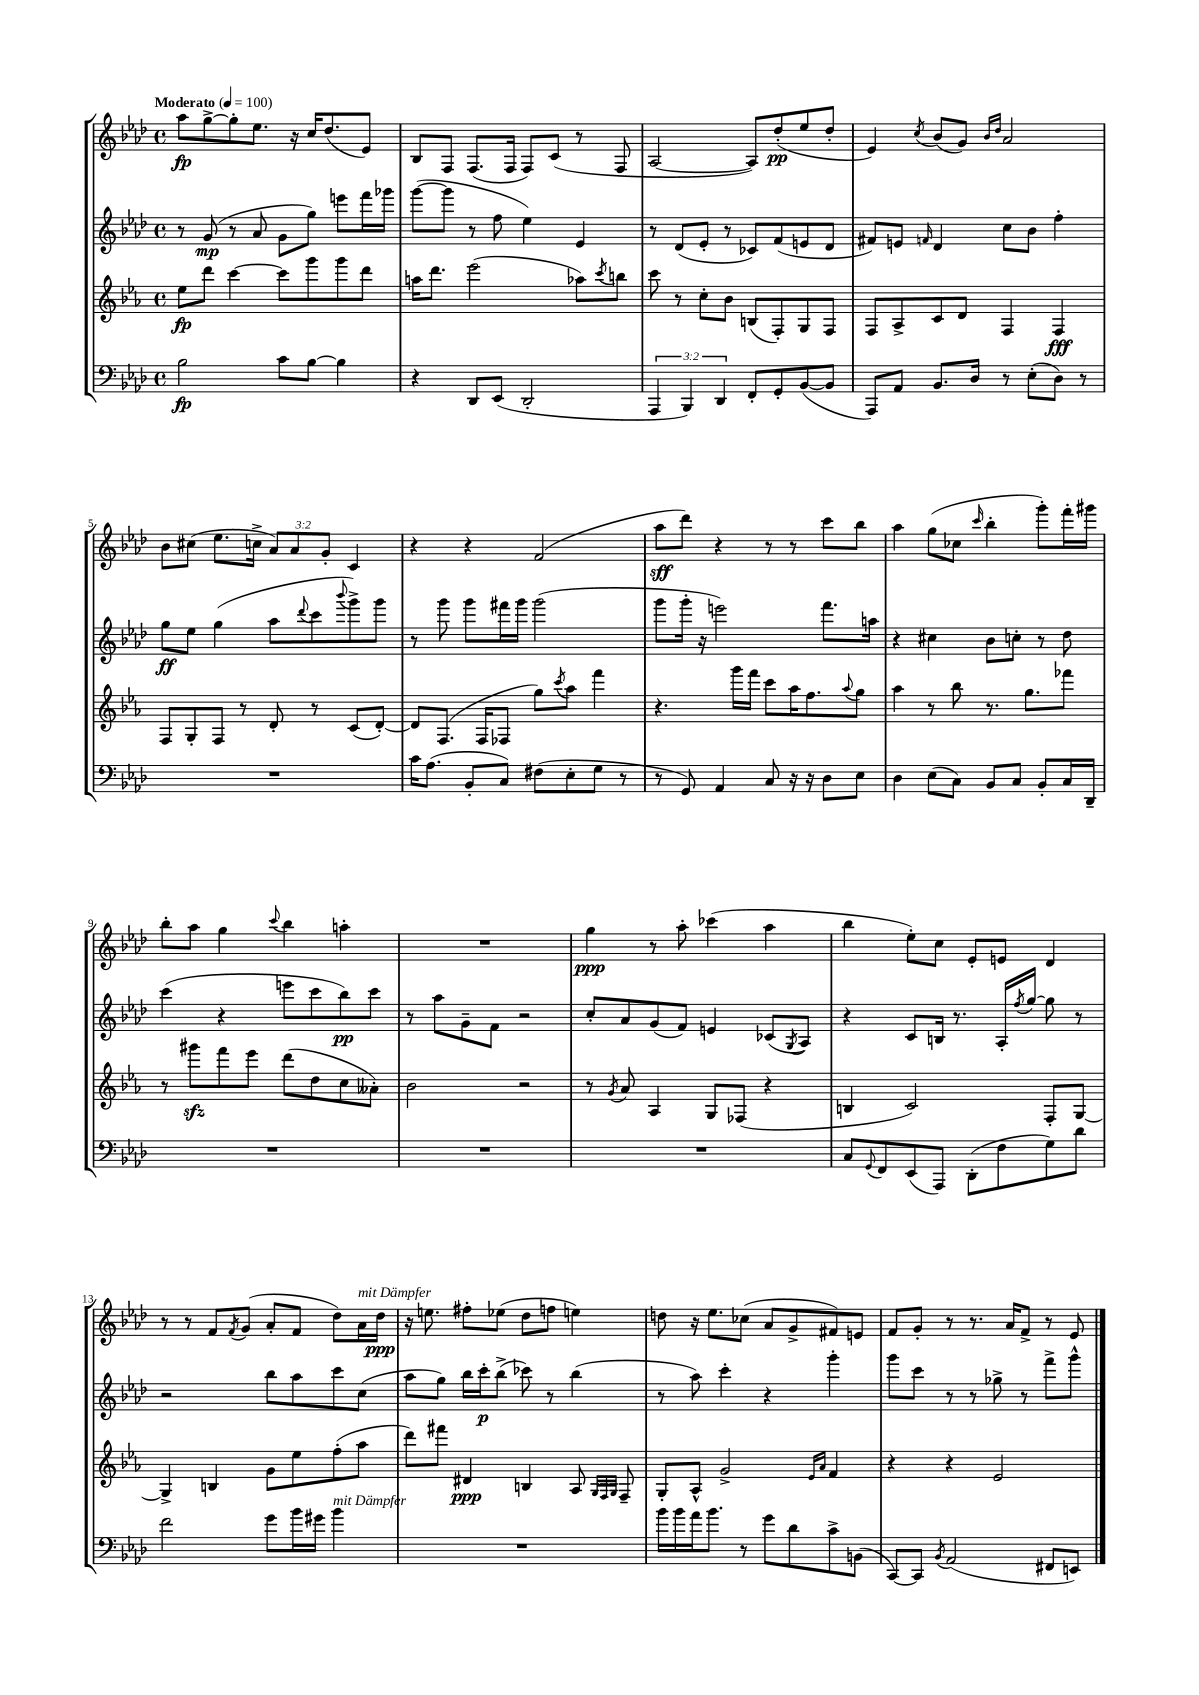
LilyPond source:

<<
\new StaffGroup <<
\new Staff = "s0" {
    \clef treble \key aes \major \defaultTimeSignature \time 4/4 \override Staff.TupletNumber.text = #tuplet-number::calc-fraction-text \tempo "Moderato" 4 = 100
    aes''8\fp g''8~-> g''8-. ees''8. r16 c''16 des''8.( ees'8) |
    bes8 f8 f8.( f16 f8) c'8( r8 f8 |
    aes2~ aes8) des''8-.\pp( ees''8 des''8-. |
    ees'4) \acciaccatura { c''8 } bes'8( g'8) \grace { bes'16 des''16 } aes'2 |
    bes'8 cis''8( ees''8. c''16-> \tuplet 3/2 { aes'8) aes'8 g'8-. } c'4 |
    r4 r4 f'2( |
    aes''8\sff des'''8) r4 r8 r8 c'''8 bes''8 |
    aes''4 g''8( ces''8 \grace { c'''16 } bes''4-. g'''8-.) f'''16-. gis'''16 |
    bes''8-. aes''8 g''4 \appoggiatura { c'''8 } bes''4 a''4-. |
    R1 |
    g''4\ppp r8 aes''8-. ces'''4( aes''4 |
    bes''4 ees''8-.) c''8 ees'8-. e'8 des'4 |
    r8 r8 f'8 \acciaccatura { f'8 } g'8( aes'8-. f'8 des''8) aes'16^\markup { \italic "mit Dämpfer" } des''16\ppp |
    r16 e''8. fis''8-. ees''8( des''8 f''8 e''4) |
    d''8 r16 ees''8. ces''8( aes'8 g'8-> fis'8) e'8 |
    f'8 g'8-. r8 r8. aes'16 f'8-> r8 ees'8 \bar "|." |
}
\new Staff = "s1" {
    \clef treble \key aes \major \defaultTimeSignature \time 4/4
    r8 g'8\mp( r8 aes'8 g'8 g''8) e'''8 f'''16 ges'''16 |
    g'''8~( g'''8 r8 f''8 ees''4) ees'4 |
    r8 des'8( ees'8-. r8 ces'8) f'8( e'8 des'8 |
    fis'8) e'8 \grace { f'16 } des'4 c''8 bes'8 f''4-. |
    g''8\ff ees''8 g''4( aes''8 \appoggiatura { des'''8 } c'''8 \appoggiatura { bes'''8 } g'''8->) g'''8 |
    r8 g'''8 g'''8 fis'''16 g'''16 g'''2( |
    g'''8 g'''16-. r16 e'''2) f'''8. a''16 |
    r4 cis''4 bes'8 c''8-. r8 des''8 |
    c'''4( r4 e'''8 c'''8 bes''8\pp) c'''8 |
    r8 aes''8 g'8-- f'8 r2 |
    c''8-. aes'8 g'8( f'8) e'4 ces'8( \acciaccatura { g8 } aes8) |
    r4 c'8 b16 r8. aes16-. \acciaccatura { f''8 } g''16~ g''8 r8 |
    r2 bes''8 aes''8 c'''8 c''8( |
    aes''8 g''8) bes''16 c'''16-.\p bes''8->( ces'''8) r8 bes''4( |
    r8 aes''8) c'''4-. r4 g'''4-. |
    g'''8 c'''8 r8 r8 ges''8-> r8 f'''8-> g'''8-^ \bar "|." |
}
\new Staff = "s2" {
    \clef treble \key ees \major \defaultTimeSignature \time 4/4
    ees''8\fp d'''8 c'''4~ c'''8 g'''8 g'''8 d'''8 |
    a''16 d'''8. ees'''2( aes''8) \acciaccatura { c'''8 } b''8 |
    c'''8 r8 c''8-. bes'8 b8( f8-.) g8 f8 |
    f8 aes8-> c'8 d'8 f4 f4\fff |
    f8 g8-. f8 r8 d'8-. r8 c'8( d'8~-.) |
    d'8 f8.( f16 fes8 g''8) \acciaccatura { c'''8 } aes''8 f'''4 |
    r4. g'''16 f'''16 c'''8 aes''16 f''8. \appoggiatura { aes''8 } g''8 |
    aes''4 r8 bes''8 r8. g''8. fes'''8 |
    r8 gis'''8\sfz f'''8 ees'''8 d'''8( d''8 c''8 aeses'8-.) |
    bes'2 r2 |
    r8 \acciaccatura { g'8 } aes'8 aes4 g8 fes8( r4 |
    b4 c'2) f8-. g8~ |
    g4-> b4 g'8 ees''8 f''8-.( aes''8 |
    d'''8) fis'''8 dis'4\ppp b4 aes8 \grace { g32 f32 g32 } f8-- |
    g8-. aes8-^ g'2-> \grace { ees'16 aes'16 } f'4 |
    r4 r4 ees'2 \bar "|." |
}
\new Staff = "s3" {
    \clef bass \key aes \major \defaultTimeSignature \time 4/4 \override Staff.TupletNumber.text = #tuplet-number::calc-fraction-text
    bes2\fp c'8 bes8~ bes4 |
    r4 des,8 ees,8( des,2-. |
    \tuplet 3/2 { aes,,4 bes,,4) des,4 } f,8-. g,8-. bes,8~( bes,8 |
    aes,,8) aes,8 bes,8. des16 r8 ees8-.( des8) r8 |
    R1 |
    c'16 aes8.( bes,8-. c8) fis8( ees8-. g8 r8 |
    r8 g,8) aes,4 c8 r16 r16 des8 ees8 |
    des4 ees8( c8) bes,8 c8 bes,8-. c16 des,16-- |
    R1 |
    R1 |
    R1 |
    c8 \appoggiatura { g,8 } f,8 ees,8( aes,,8) des,8-.( f8 g8) des'8 |
    f'2 g'8 bes'16 gis'16 bes'4^\markup { \italic "mit Dämpfer" } |
    R1 |
    bes'16 bes'16 aes'16 bes'8. r8 g'8 des'8 c'8-> b,8( |
    c,8~) c,8 \acciaccatura { bes,8 } aes,2( fis,8 e,8) \bar "|." |
}
>>
>>
